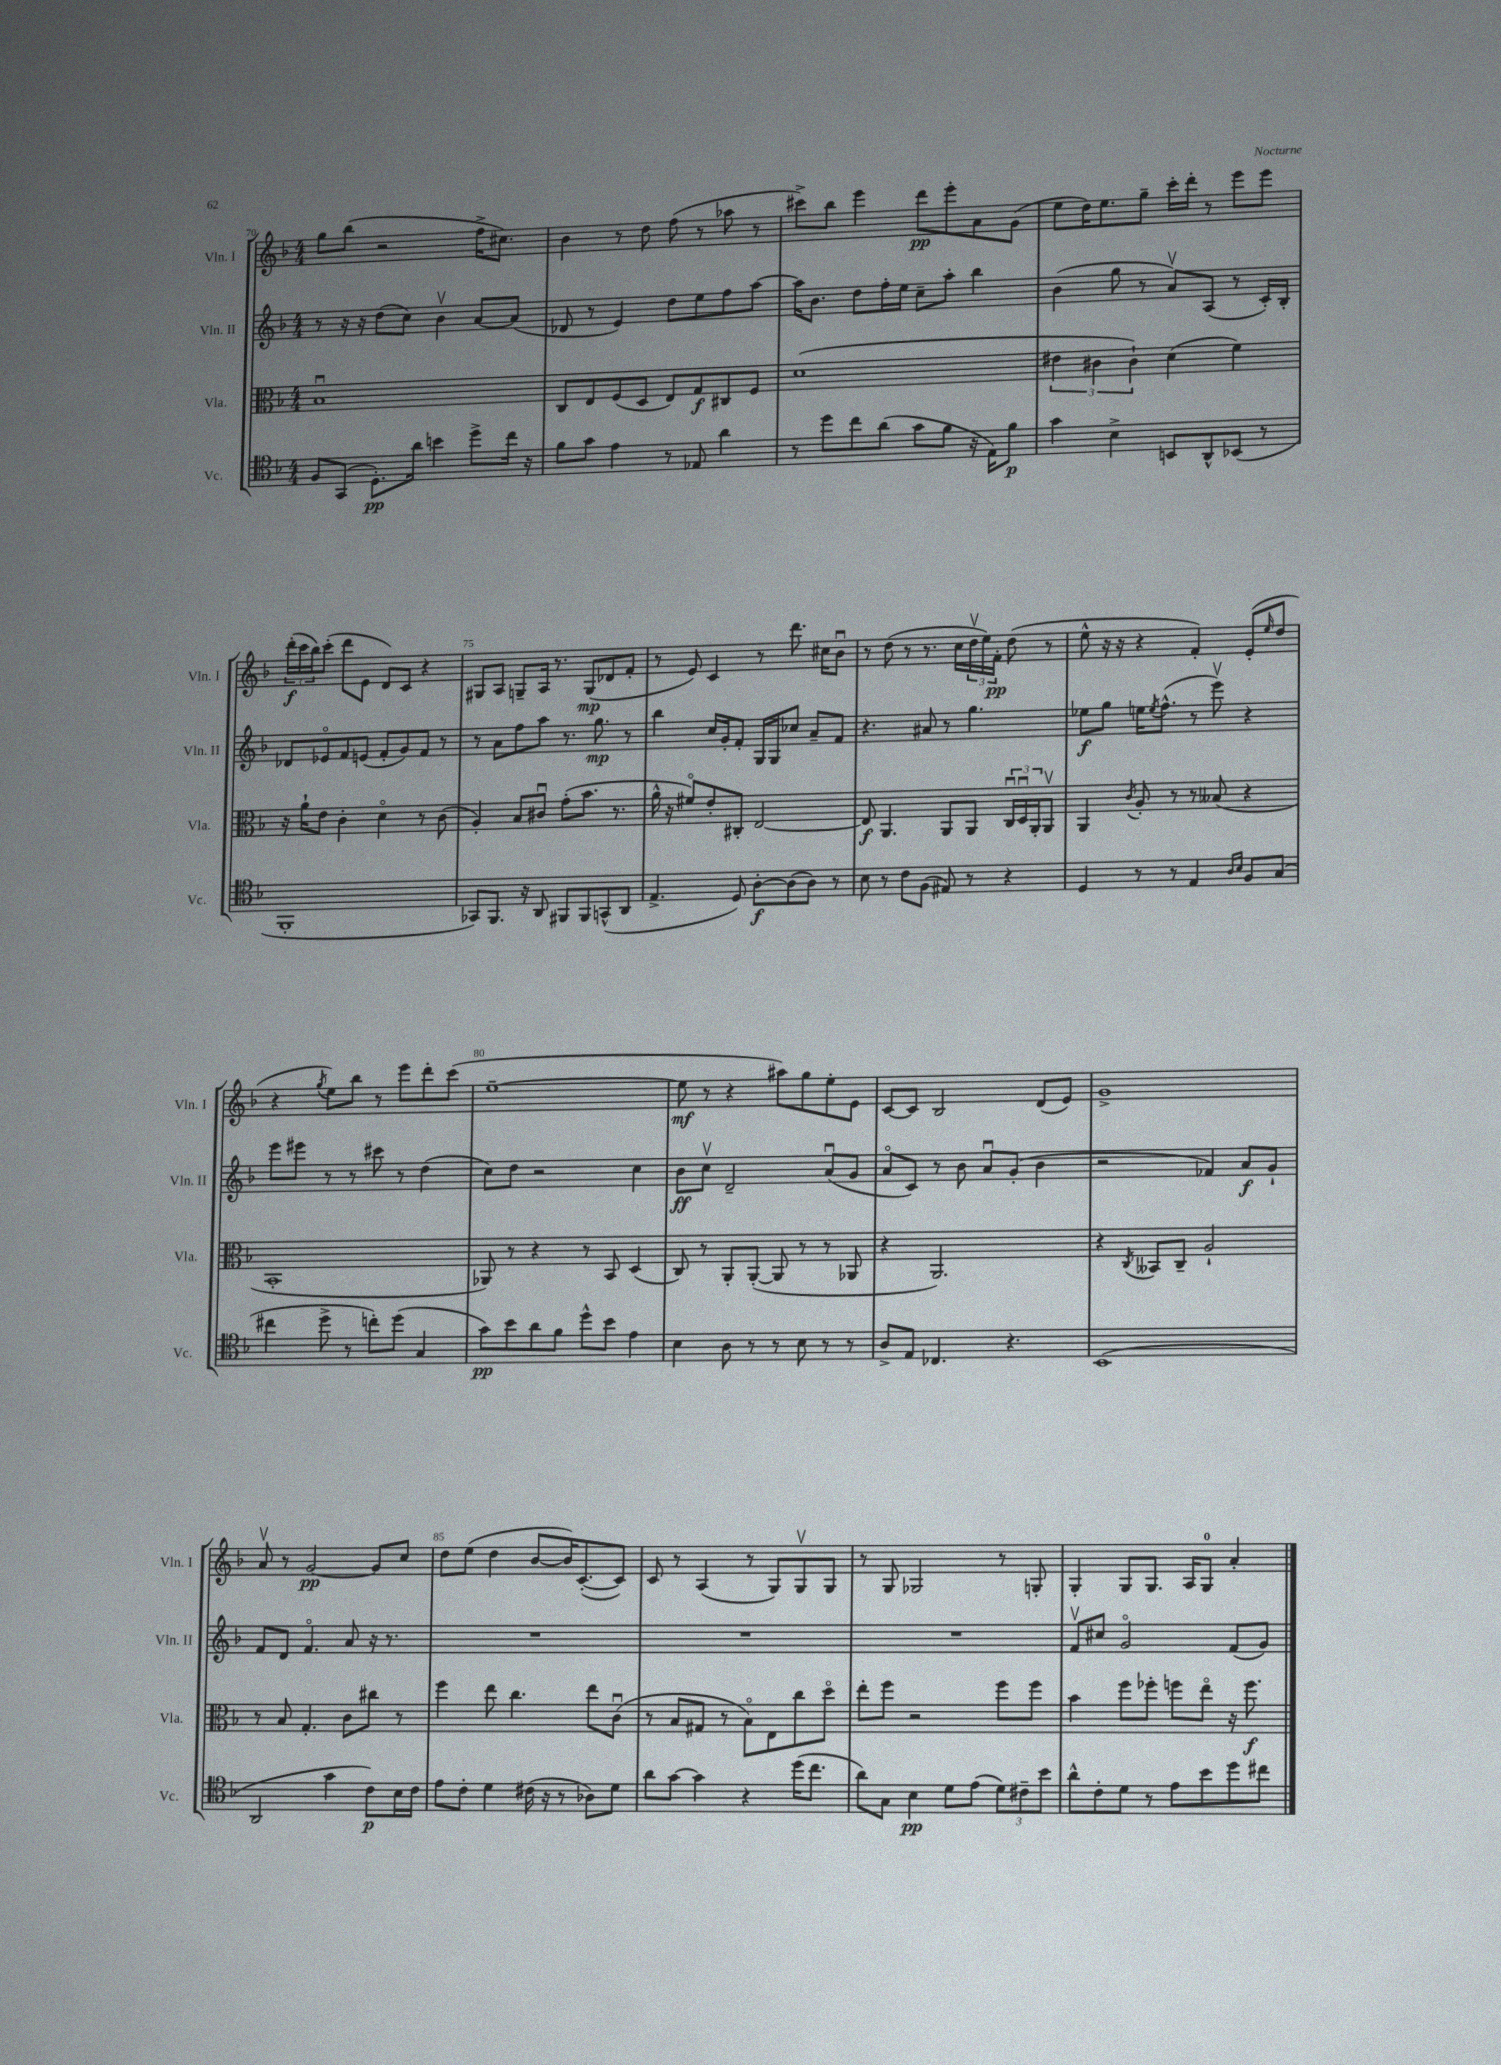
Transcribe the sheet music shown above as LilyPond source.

<<
\new StaffGroup <<
\new Staff = "s0" \with { instrumentName = "Vln. I" shortInstrumentName = "Vln. I" } {
    \clef treble \key f \major \numericTimeSignature \time 4/4
    g''8 bes''8( r2 f''16-> cis''8.) |
    bes'4 r8 d''8 f''8( r8 aes''8 r8 |
    cis'''8->) bes''8 e'''4 d'''8\pp e'''8-. a'8 g'8( |
    e''8 d''16) e''8. g''8-- c'''16-. d'''16-. r8 e'''8 e'''8 |
    \tuplet 3/2 { d'''16-.\f( c'''16 bes''16) } c'''8-.( d'''8 e'8 d'8) c'8 r4 |
    gis8 a8 g8-- a16 r8. g8\mp( des'8 f'8-. |
    r8 e'8) c'4 r8 d'''8. cis''16 bes'8\downbow |
    r8 d''8( r8 r8. c''16 \tuplet 3/2 { d''16\upbow e''16) f'16-.\pp } d''8( r8 |
    e''8-^ r16 r16 r4 f'4-.) e'8-.( \grace { e''16 } d''8 |
    r4 \acciaccatura { g''8 } e''8) bes''8 r8 e'''8 d'''8-. c'''8( |
    e''1~-- |
    e''8\mf r8 r4 ais''8) g''8 e''8-. e'8 |
    c'8~ c'8 bes2 d'8( e'8) |
    g'1-> |
    a'8\upbow r8 g'2~\pp g'8 c''8 |
    d''8 e''8( d''4 bes'8~ bes'16) c'8.~-.( c'8) |
    c'8 r8 a4( r8 g8) g8\upbow g8 |
    r8 g8 ges2 r8 g8-. |
    g4-. g8 g8. a16 g8-0 a'4-. \bar "|." |
}
\new Staff = "s1" \with { instrumentName = "Vln. II" shortInstrumentName = "Vln. II" } {
    \clef treble \key f \major \numericTimeSignature \time 4/4
    r8 r16 r16 d''8( c''8) bes'4\upbow a'8~ a'8( |
    des'8 r8 e'4) d''8 e''8 f''8 a''8~ |
    a''16 bes'8. d''8 f''16-. e''16 c''8-- a''8-. bes''4 |
    bes'4( g''8 r8 a'8\upbow) a8( r8 c'16-.) bes16-. |
    des'8 ees'8\flageolet f'8 e'8( f'8-. g'8) f'8 r8 |
    r8 a'8 f''8 a''8 r8. g''8.\mp r8 |
    bes''4 c''16 g'16-. f'8-. g16 g16 ces''8 a'8-- f'8 |
    r4. ais'8 r8 g''4. |
    ees''8\f g''8 e''16 \acciaccatura { e''8 } f''8.-^( r8 e'''8\upbow) r4 |
    e'''8 eis'''8 r8 r8 cis'''8 r8 d''4( |
    c''8) d''8 r2 c''4 |
    bes'8\ff c''8\upbow d'2-- a'8\downbow( g'8 |
    a'8\flageolet c'8) r8 bes'8 a'8\downbow g'8-.( bes'4 |
    r2 fes'4) a'8\f g'8-! |
    f'8 d'8 f'4.\flageolet a'8 r16 r8. |
    R1 |
    R1 |
    R1 |
    f'8\upbow cis''8 g'2\flageolet f'8( g'8) \bar "|." |
}
\new Staff = "s2" \with { instrumentName = "Vla." shortInstrumentName = "Vla." } {
    \clef alto \key f \major \numericTimeSignature \time 4/4
    bes1\downbow |
    c8 e8 f8( d8 e8) g8\f cis8 f8 |
    d'1( |
    \tuplet 3/2 { eis'4 cis'4 cis'4-!) } d'4( f'4) |
    r16 a'16-! e'8 c'4-. d'4\flageolet r8 c'8( |
    a4-.) bes8 cis'8\downbow g'8-.( bes'8. r8. |
    a'16-^ r16 fis'8\flageolet) e'8-. cis8-. e2~ |
    e8\f a,4. a,8 a,8 \tuplet 3/2 { c16\downbow d16\downbow a,16-. } a,8\upbow |
    a,4 \acciaccatura { c'8 } a8-. r8 r8 beses8( r4 |
    bes,1-. |
    aes,8) r8 r4 r8 bes,8 d4( |
    c8) r8 a,8-. a,8~-.( a,8 r8 r8 aes,8 |
    r4 a,2.) |
    r4 \acciaccatura { c8 } beses,8 c8-- a2-! |
    r8 bes8 g4.-. c'8 cis''8 r8 |
    f''4 e''8 c''4. e''8 c'8\downbow( |
    r8 bes8 gis8 r8 bes8\flageolet) e8 c''8 d''8\flageolet |
    e''8-. f''8 r2 f''8 f''8 |
    bes'4 f''8 fes''8-. f''8 e''8\flageolet r16 f''8.\f \bar "|." |
}
\new Staff = "s3" \with { instrumentName = "Vc." shortInstrumentName = "Vc." } {
    \clef tenor \key f \major \numericTimeSignature \time 4/4
    f8 g,8( d8.-.\pp) a'16 b'4 d''8-> c''16 r16 |
    f'8 g'8 e'4 r8 ees8 a'4 |
    r8 d''8 c''8 a'8( g'8 f'8 r16 e16) f'8\p |
    g'4 bes4-> b,8 a,8-^ bes,8( r8 |
    f,1-. |
    ges,8) f,8. r16 a,8 fis,8 fis,8 g,8-^( a,8 |
    e4.-> d8) a8~-.\f a8( a8) r8 |
    bes8 r8 c'8 f8( eis8) r8 r4 |
    d4 r8 r8 e4 \grace { a16 bes16 } f8 g8( |
    cis''4 d''8-> r8 c''8-.) d''8( g4 |
    g'8\pp) bes'8 a'8 f'8 d''8-^ bes'8 e'4 |
    bes4 a8 r8 r8 bes8 r8 r8 |
    a8-> e8 ces4. r4. |
    bes,1( |
    a,2 g'4 c'8\p) bes16 c'16 |
    e'8 c'8-. d'4 cis'16( r16 r8 aes8) d'8 |
    a'8 g'8~ g'4 r4 d''16( c''8. |
    a'8) g8 bes4\pp d'8 e'8( \tuplet 3/2 { d'8) cis'8-- bes'8 } |
    a'8-^ c'8-. d'8 r8 e'8 bes'8 d''8 cis''8 \bar "|." |
}
>>
>>
\layout { \context { \Score currentBarNumber = #70 \override BarNumber.break-visibility = ##(#f #t #t) barNumberVisibility = #(every-nth-bar-number-visible 5) } }
